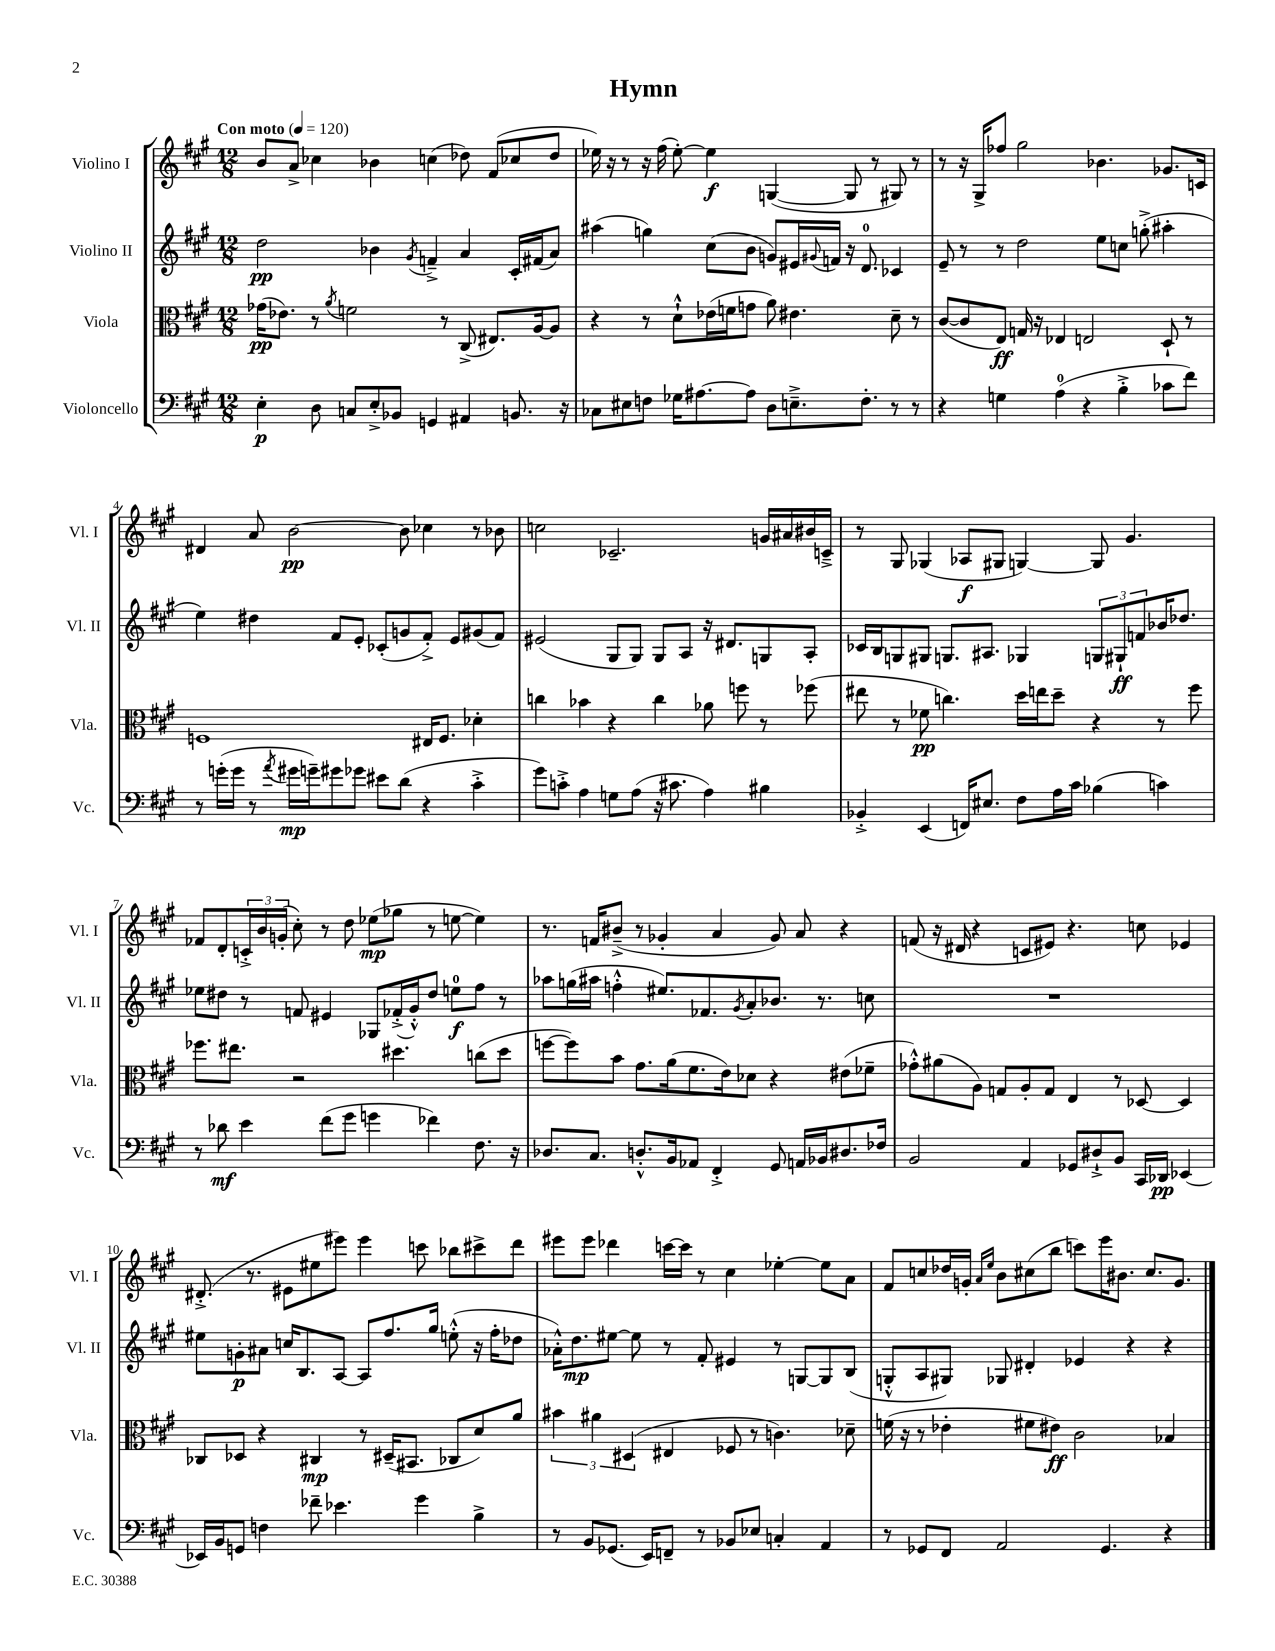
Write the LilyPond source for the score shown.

\header { title = "Hymn" }
<<
\new StaffGroup <<
\new Staff = "s0" \with { instrumentName = "Violino I" shortInstrumentName = "Vl. I" } {
    \clef treble \key a \major \numericTimeSignature \time 12/8 \tempo "Con moto" 4 = 120
    b'8 a'8-> ces''4 bes'4 c''4( des''8) fis'8( ces''8 des''8 |
    ees''16) r16 r8 r16 fis''16( ees''8~-.) ees''4\f g4~( g8 r8 gis8) r8 |
    r8 r16 gis16-> fes''8 gis''2 bes'4. ges'8. c'16 |
    dis'4 a'8 b'2~\pp b'8 ces''4 r8 bes'8 |
    c''2 ces'2.-- g'16 ais'16 bis'16 c'16---> |
    r8 gis8 ges4( aes8\f gis8 g4~) g8 gis'4. |
    fes'8 d'8-. \tuplet 3/2 { c'16-.-> b'16 g'16-.( } cis''8-.) r8 d''8 ees''8\mp( ges''8 r8 e''8~ e''4) |
    r8. f'16 bis'8--->( r8 ges'4-. a'4 ges'8) a'8 r4 |
    f'8( r16 dis'16 r4 c'8 eis'8) r4. c''8 ees'4 |
    dis'8.-.->( r8. eis'8 eis''8 eis'''8) eis'''4 c'''8 bes''8 cis'''8-> d'''8 |
    eis'''8 eis'''8 des'''4 c'''16~ c'''16 r8 cis''4 ees''4~-. ees''8 a'8 |
    fis'8 c''8 des''16 g'16-. \grace { a'16 e''16 } b'8 cis''8( b''8 c'''8) e'''16 bis'8. cis''8. g'8. \bar "|." |
}
\new Staff = "s1" \with { instrumentName = "Violino II" shortInstrumentName = "Vl. II" } {
    \clef treble \key a \major \numericTimeSignature \time 12/8
    d''2\pp bes'4 \acciaccatura { gis'8 } f'4---> a'4 cis'16-. fis'16( a'8) |
    ais''4( g''4) cis''8( b'8 g'8) eis'16 \appoggiatura { gis'8 } f'16 r16 d'8.-0 ces'4 |
    e'8-- r8 r8 d''2 e''8 c''8 g''8-.->( ais''4-. |
    e''4) dis''4 fis'8 e'8-. ces'8-.( g'8 fis'8-.->) e'8 gis'8( fis'8) |
    eis'2( gis8 gis8) gis8 a8 r16 dis'8. g8 a8-. |
    ces'16 b16 g8 gis8 g8. ais8. ges4 \tuplet 3/2 { g8 gis8-!\ff f'8 } bes'16 des''8. |
    ees''8 dis''8 r8 f'8 eis'4 ges8 fes'16-.->( gis'16-.-^) dis''8 e''8-0\f fis''8 r8 |
    aes''8 g''16( ais''16 f''4-.-^ eis''8.) fes'8. \acciaccatura { gis'8 } a'8-. bes'8. r8. c''8 |
    R1. |
    eis''8 g'8-.\p ais'8 c''16 b8. a8~ a8 fis''8. gis''16 e''8-.-^( r16 fis''16-. des''8 |
    aes'16-.-^) d''8.\mp eis''8~ eis''8 r8 fis'8-. eis'4 r8 g8~ g8 b8( |
    g8-.-^ a8 gis8) ges8 dis'4-. ees'4 r4 r4 \bar "|." |
}
\new Staff = "s2" \with { instrumentName = "Viola" shortInstrumentName = "Vla." } {
    \clef alto \key a \major \numericTimeSignature \time 12/8
    ges'16\pp( ees'8.) r8 \acciaccatura { a'8 } f'2 r8 cis8->( eis8.) a16~ a8 |
    r4 r8 d'8-!-^ ees'16( f'16 g'8 a'8) eis'4. d'8-- r8 |
    cis'8~( cis'8 e8\ff) g16 r16 ees4 e2 d8-! r8 |
    f1 eis16 f8. des'4-. |
    c''4 bes'4 r4 c''4 aes'8 f''8 r8 fes''8( |
    eis''8 r8 fes'8\pp c''4.) d''16 e''16 d''8-- r4 r8 fis''8 |
    fes''8. eis''8. r2 dis''4. c''8( dis''8 |
    f''8~ f''8) b'8 gis'8. a'16( fis'8. e'16) des'8 r4 eis'8( fes'8-- |
    ges'8-.-^) ais'8( a8) g8 a8-. g8 e4 r8 des8~ des4 |
    ces8 des8 r4 cis4\mp r8 dis16--( bis,8. ces8 d'8) a'8 |
    \tuplet 3/2 { bis'4 ais'4 dis4( } eis4 fes8 r8 c'4.) des'8-- |
    f'16( r16 r8 ees'4-. fis'8 eis'8\ff) cis'2 bes4 \bar "|." |
}
\new Staff = "s3" \with { instrumentName = "Violoncello" shortInstrumentName = "Vc." } {
    \clef bass \key a \major \numericTimeSignature \time 12/8
    e4-.\p d8 c8 e8-.-> bes,8 g,4 ais,4 b,8. r16 |
    ces8 eis8 f8 ges16 ais8.~ ais8 d8 e8.---> f8.-. r8 r8 |
    r4 g4 a4-0( r4 b4-.-> ces'8 fis'8) |
    r8 g'16-.( g'16 r8 \acciaccatura { a'8 } gis'16\mp g'16--) gis'8 ges'8 eis'8 d'8( r4 cis'4-.-> |
    gis'8) c'8-.-> a4 g8 a8( r16 cis'8. a4) bis4 |
    bes,4-.-> e,4( f,16) eis8. fis8 a16 cis'16 bes4( c'4) |
    r8 des'8\mf e'4 fis'8( gis'8 g'4 fes'4) fis8. r16 |
    des8. cis8. d8.-.-^ b,16 aes,8 fis,4-.-> gis,8 a,16 bes,16 dis8. fes16 |
    b,2 a,4 ges,8 dis8-!-> b,8 cis,16 des,16\pp ees,4~ |
    ees,16 b,16 g,8 f4 fes'8-- ees'4. gis'4 b4-> |
    r8 b,8 ges,8.( e,16) f,8-- r8 bes,8 ees8 c4-. a,4 |
    r8 ges,8 fis,8 a,2 ges,4. r4 \bar "|." |
}
>>
>>
